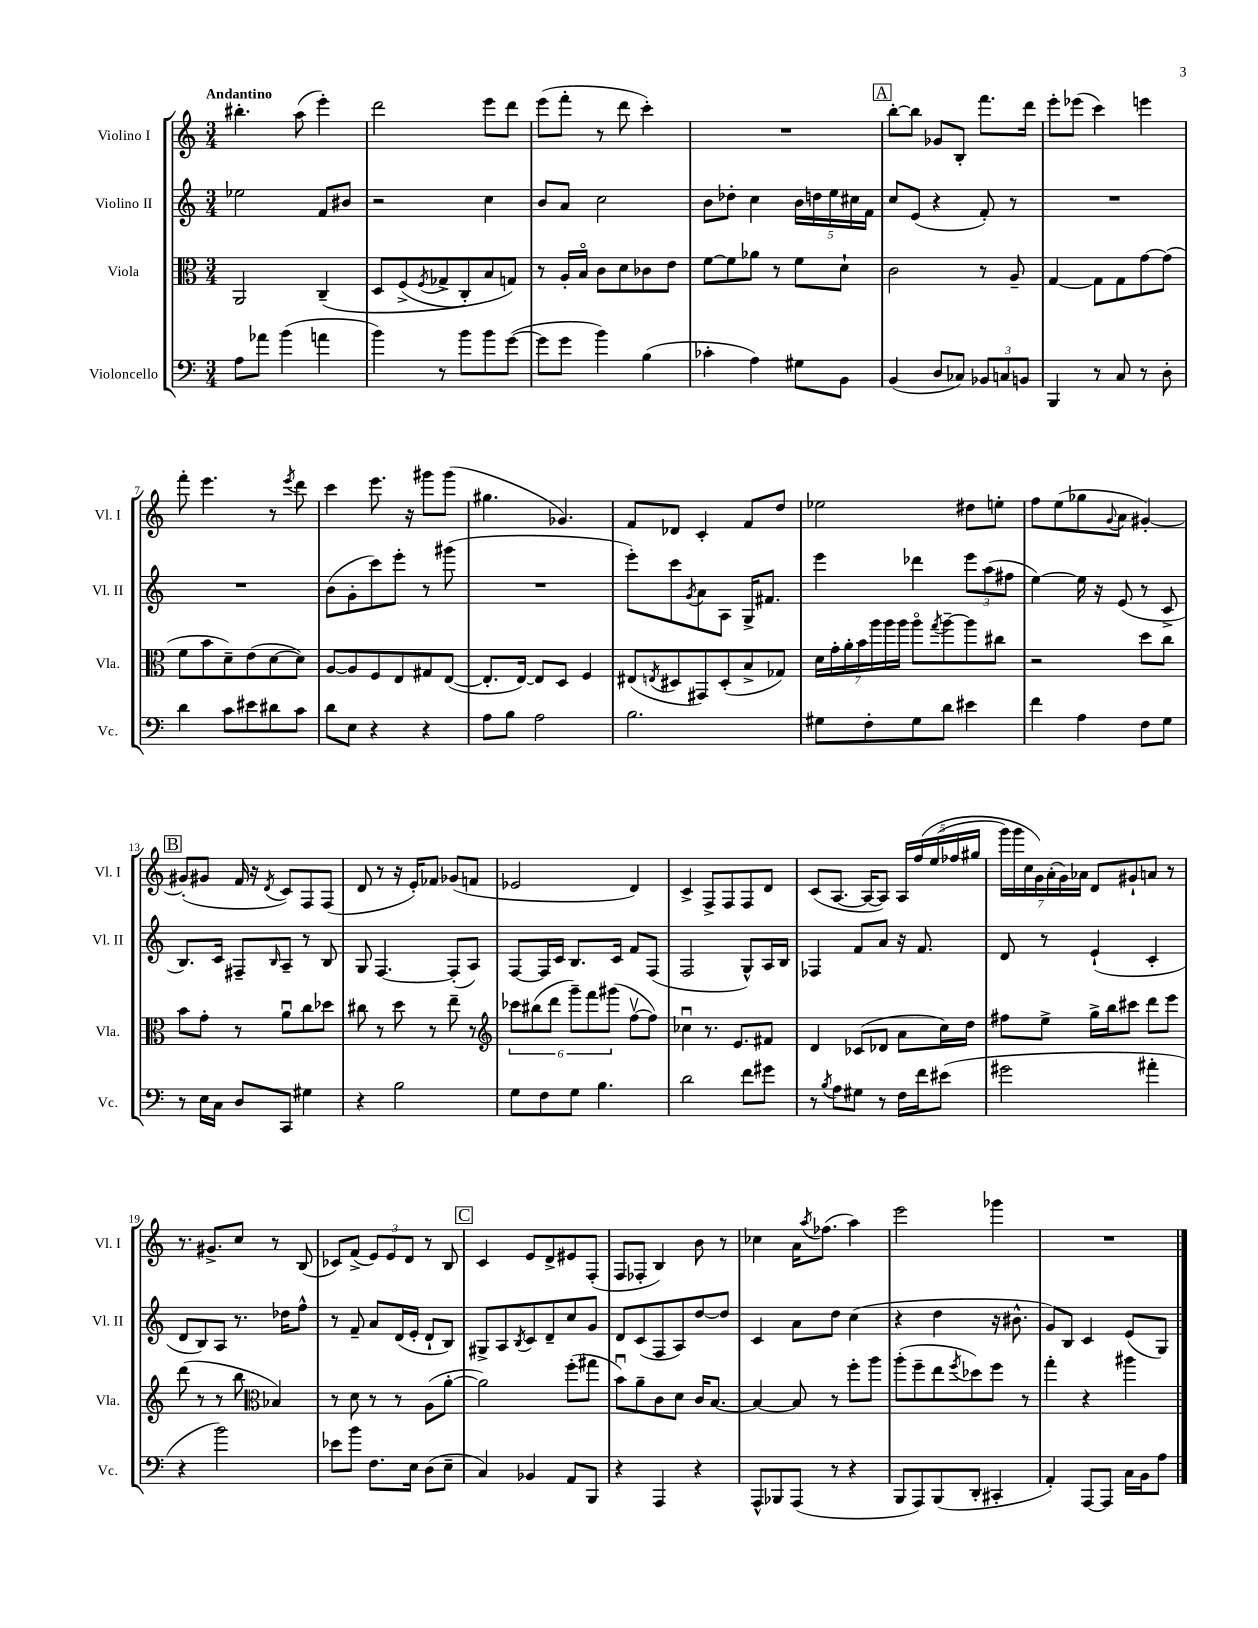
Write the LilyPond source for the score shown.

<<
\new StaffGroup <<
\new Staff = "s0" \with { instrumentName = "Violino I" shortInstrumentName = "Vl. I" } {
    \clef treble \key c \major \numericTimeSignature \time 3/4 \tempo "Andantino"
    bis''4.-. a''8( e'''4-.) |
    d'''2 e'''8 d'''8 |
    e'''8( f'''8-. r8 d'''8 c'''4-.) |
    R2. |
    \mark \markup { \box "A" } b''8~-. b''8 ges'8 b8-. f'''8. d'''16 |
    e'''8-. ees'''8( c'''4) e'''4 |
    f'''8-. e'''4. r8 \acciaccatura { e'''8 } d'''8 |
    c'''4 e'''8. r16 gis'''8 gis'''8( |
    gis''4. ges'4.) |
    f'8 des'8 c'4-. f'8 d''8 |
    ees''2 dis''8 e''8-. |
    f''8 e''8( ges''8 \appoggiatura { g'8 } a'8 gis'4~-.) |
    \mark \markup { \box "B" } gis'8-.( gis'8 f'16 r16 \acciaccatura { d'8 } c'8) f8 f8( |
    d'8 r8 r16 e'16-.) fes'8 ges'8( f'8 |
    ees'2 d'4) |
    c'4-> f8-> f8 f8 d'8 |
    c'8( a8.~ a16~ a8) \tuplet 5/4 { a16 f''16\( e''16( fes''16 gis''16 } |
    \tuplet 7/4 { g'''16) g'''16 c''16 g'16\) a'16-.( g'16) aes'16 } d'8 gis'8-! a'8 r8 |
    r8. gis'8.-> c''8 r8 b8( |
    ces'8) f'8->( \tuplet 3/2 { e'8) e'8 d'8 } r8 b8 |
    \mark \markup { \box "C" } c'4 e'8 d'8-> eis'8 f8-.( |
    f8 fes8-. b4) b'8 r8 |
    ces''4 a'16 \acciaccatura { a''8 } fes''8.( a''4) |
    e'''2 ges'''4 |
    R2. \bar "|." |
}
\new Staff = "s1" \with { instrumentName = "Violino II" shortInstrumentName = "Vl. II" } {
    \clef treble \key c \major \numericTimeSignature \time 3/4
    ees''2 f'8 bis'8 |
    r2 c''4 |
    b'8 a'8 c''2 |
    b'8 des''8-. c''4 \tuplet 5/4 { b'16 d''16 e''16 cis''16 f'16 } |
    \mark \markup { \box "A" } c''8 e'8( r4 f'8-.) r8 |
    R2. |
    R2. |
    b'8( g'8-. c'''8) e'''8-. r8 gis'''8( |
    R2. |
    e'''8-.) c'''8 \acciaccatura { g'8 } a'8 a8 g16-> fis'8. |
    e'''4 des'''4 \tuplet 3/2 { e'''8 a''8( fis''8 } |
    e''4~) e''16 r16 e'8( r8 c'8-> |
    \mark \markup { \box "B" } b8.) c'16 fis8-- \grace { b16 } a8-- r8 b8 |
    g8 f4.~ f8-.( a8) |
    f8~ f16 c'16 b8. c'16 f'8 f8( |
    f2 g8-^) a16 b16 |
    fes4 f'8 a'8 r16 f'8. |
    d'8 r8 e'4-!( c'4-. |
    d'8 b8) a8 r8. des''16 f''8-^ |
    r8 f'8-- a'8 d'16( e'16-. d'8-! b8) |
    \mark \markup { \box "C" } gis8-> a8 \acciaccatura { b8 } c'8 d'8-- c''8 g'8 |
    d'8 c'8( f8 a8) d''8~ d''8 |
    c'4 a'8 d''8 c''4( |
    r4 d''4 r16 bis'8.-^ |
    g'8) b8 c'4 e'8( g8) \bar "|." |
}
\new Staff = "s2" \with { instrumentName = "Viola" shortInstrumentName = "Vla." } {
    \clef alto \key c \major \numericTimeSignature \time 3/4
    a,2 c4--\( |
    d8 f8->( \acciaccatura { f8 } ges8-> c8-.) b8 g8\) |
    r8 a16-. b16\flageolet c'8 d'8 ces'8 e'8 |
    f'8~ f'8 aes'8 r8 f'8 d'8-! |
    \mark \markup { \box "A" } c'2 r8 a8-- |
    g4~ g8 g8 g'8~ g'8( |
    f'8 b'8 d'8--) e'8( d'8~ d'8) |
    a8~ a8 f8 e8 gis8 e8~( |
    e8.-. e16~) e8 d8 f4 |
    eis8( \acciaccatura { e8 } dis8 gis,8) dis8-.( b8-> ges8) |
    \tuplet 7/4 { d'16 g'16-. a'16-. b'16 a''16 a''16 a''16 } a''8\flageolet \acciaccatura { g''8 } a''8~-- a''8 cis''8 |
    r2 d''8 c''8 |
    \mark \markup { \box "B" } b'8 g'8-. r8 a'8\downbow c''8 des''8 |
    cis''8 r8 d''8 r8 e''8-- r8 |
    \clef treble \tuplet 6/4 { ces'''8 bis''8( d'''8 g'''8--) f'''8 gis'''8( } f''8~\upbow f''8) |
    ces''4\downbow r8. e'8. fis'8 |
    d'4 ces'8( des'8 a'8 c''16) d''16 |
    fis''8 e''8-> g''16-> b''16 cis'''8 d'''8 e'''8 |
    d'''8( r8 r8 b''8 \clef alto bes4) |
    r8 d'8 r8 r8 a8( a'8~-. |
    \mark \markup { \box "C" } a'2) f''8-.( gis''8 |
    b'8\downbow) a'8-- c'8 d'8 c'16 b8.~ |
    b4~ b8 r8 f''8-. a''8 |
    a''8-.( f''8-- e''8 \acciaccatura { f''8 } des''8) f''8 r8 |
    g''4-. r4 ais''4 \bar "|." |
}
\new Staff = "s3" \with { instrumentName = "Violoncello" shortInstrumentName = "Vc." } {
    \clef bass \key c \major \numericTimeSignature \time 3/4
    a8 aes'8 b'4( a'4 |
    b'4) r8 b'8 b'8 g'8~( |
    g'8 g'8 b'4) b4( |
    ces'4-. a4) gis8 b,8 |
    \mark \markup { \box "A" } b,4( d8 ces8) \tuplet 3/2 { bes,8 c8 b,8 } |
    b,,4 r8 c8 r8 d8-. |
    d'4 c'8 eis'8 dis'8 c'8 |
    d'8 e8 r4 r4 |
    a8 b8 a2 |
    b2. |
    gis8 f8-. gis8 d'8 eis'4 |
    f'4 a4 f8 g8 |
    \mark \markup { \box "B" } r8 e16 c16 d8 c,8 gis4 |
    r4 b2 |
    g8 f8 g8 b4. |
    d'2 f'8 gis'8 |
    r8 \acciaccatura { b8 } a8 gis8 r8 f16 f'16 eis'8( |
    gis'2 ais'4-. |
    r4 b'2) |
    ees'8 b'8 f8. e16 d8( e8-- |
    \mark \markup { \box "C" } c4) bes,4 a,8 b,,8 |
    r4 a,,4 r4 |
    a,,8-^ bes,,8 a,,8( r8 r4 |
    b,,8 a,,8) b,,8( d,8-. cis,4-. |
    a,4-.) a,,8~ a,,8 c16 b,16 a8 \bar "|." |
}
>>
>>
